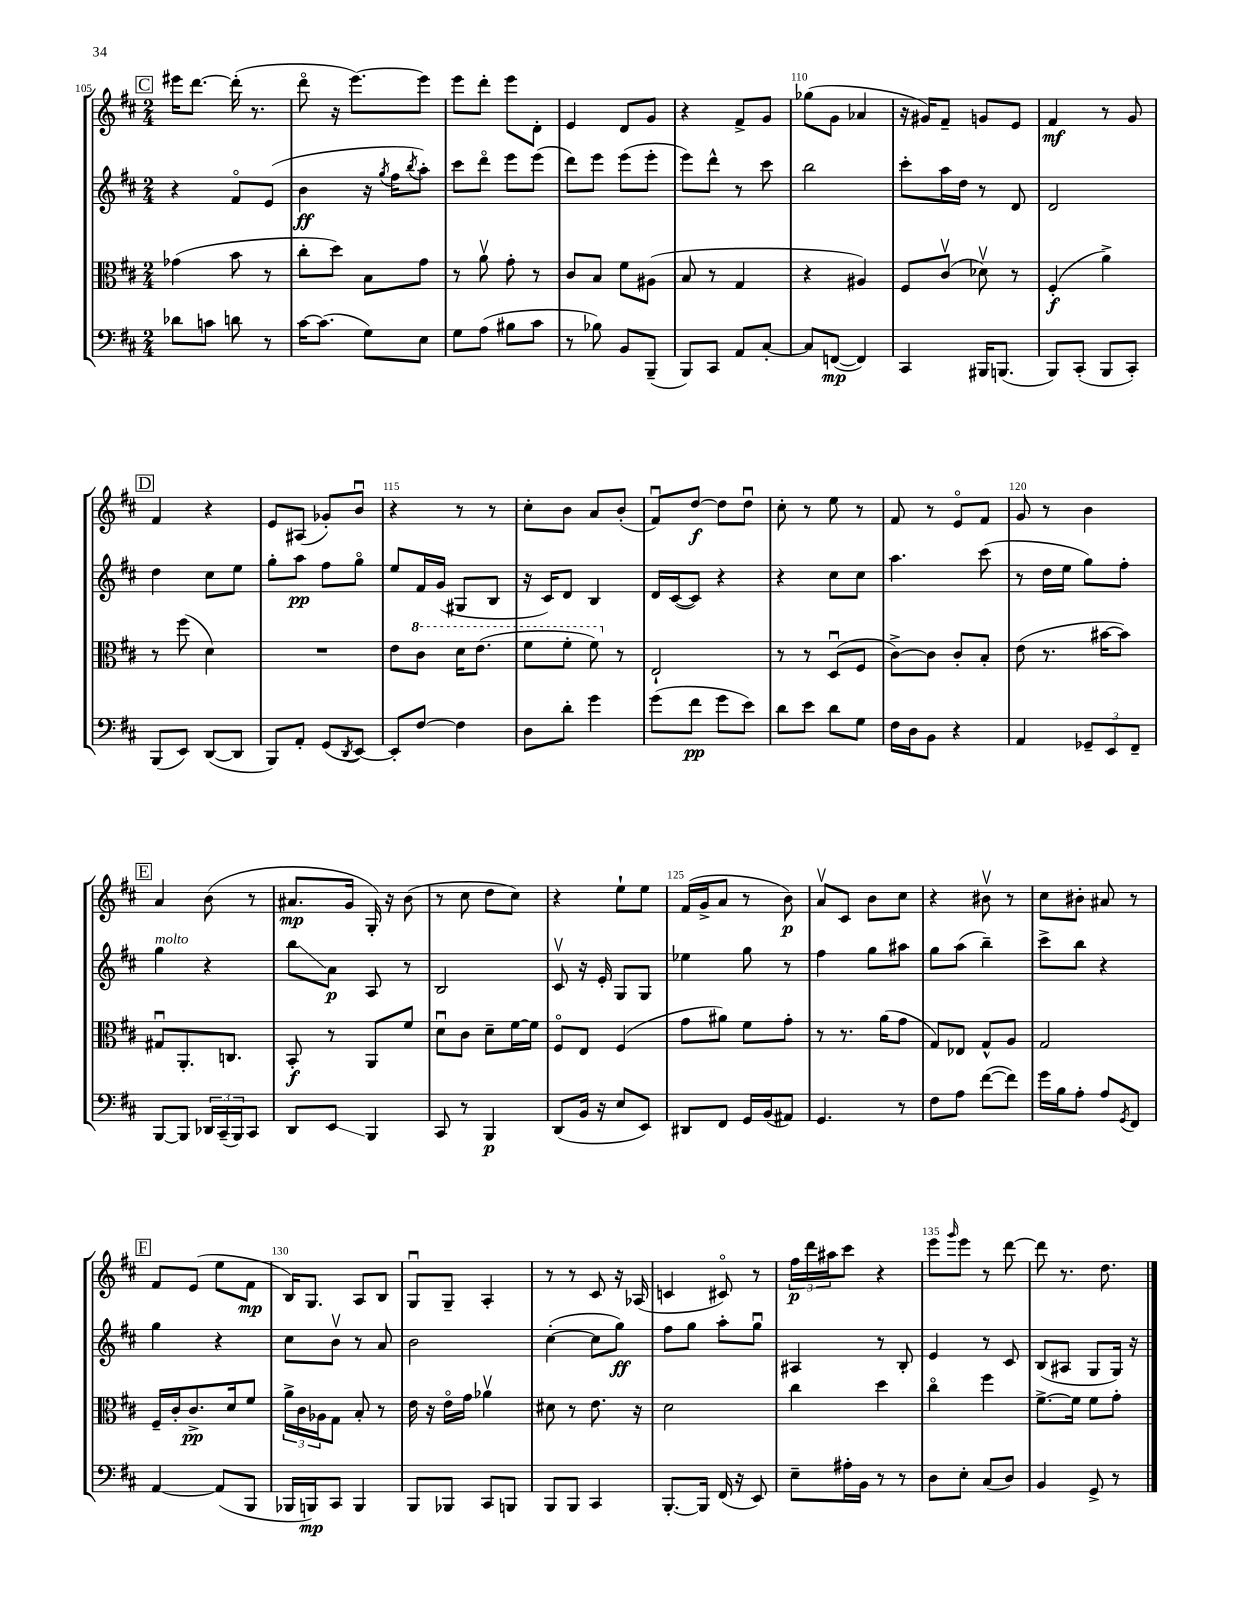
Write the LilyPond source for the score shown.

<<
\new StaffGroup <<
\new Staff = "s0" {
    \clef treble \key d \major \numericTimeSignature \time 2/4
    \mark \markup { \box "C" } eis'''16 d'''8.~ d'''16-.( r8. |
    d'''8\flageolet r16 e'''8.~) e'''8 |
    e'''8 d'''8-. e'''8 d'8-. |
    e'4 d'8 g'8 |
    r4 fis'8-> g'8 |
    ges''8( g'8 aes'4 |
    r16 gis'16) fis'8-- g'8 e'8 |
    fis'4\mf r8 g'8 |
    \mark \markup { \box "D" } fis'4 r4 |
    e'8 ais8( ges'8-.) b'8\downbow |
    r4 r8 r8 |
    cis''8-. b'8 a'8 b'8-.( |
    fis'8\downbow) d''8~\f d''8 d''8\downbow |
    cis''8-. r8 e''8 r8 |
    fis'8 r8 e'8\flageolet fis'8 |
    g'8 r8 b'4 |
    \mark \markup { \box "E" } a'4 b'8( r8 |
    ais'8.\mp g'16 g16-.) r16 b'8( |
    r8 cis''8 d''8 cis''8) |
    r4 e''8-! e''8 |
    fis'16( g'16-> a'8 r8 b'8\p) |
    a'8\upbow cis'8 b'8 cis''8 |
    r4 bis'8\upbow r8 |
    cis''8 bis'8-. ais'8 r8 |
    \mark \markup { \box "F" } fis'8 e'8( e''8 fis'8\mp |
    b16) g8. a8 b8 |
    g8\downbow g8-- a4-. |
    r8 r8 cis'8 r16 aes16( |
    c'4 cis'8\flageolet) r8 |
    \tuplet 3/2 { fis''16\p d'''16 ais''16 } cis'''8 r4 |
    e'''8 \grace { g'''16 } e'''8 r8 d'''8~ |
    d'''8 r8. d''8. \bar "|." |
}
\new Staff = "s1" {
    \clef treble \key d \major \numericTimeSignature \time 2/4
    \mark \markup { \box "C" } r4 fis'8\flageolet e'8( |
    b'4\ff r16 \acciaccatura { g''8 } fis''16 \acciaccatura { b''8 } a''8-.) |
    cis'''8 d'''8\flageolet e'''8 e'''8( |
    d'''8) e'''8 e'''8( e'''8-. |
    e'''8) d'''8-^ r8 cis'''8 |
    b''2 |
    cis'''8-. a''16 d''16 r8 d'8 |
    d'2 |
    \mark \markup { \box "D" } d''4 cis''8 e''8 |
    g''8-. a''8\pp fis''8 g''8\flageolet |
    e''8 fis'16 g'16( gis8 b8 |
    r16 cis'16) d'8 b4 |
    d'16 cis'16~( cis'8) r4 |
    r4 cis''8 cis''8 |
    a''4. cis'''8( |
    r8 d''16 e''16 g''8) fis''8-. |
    \mark \markup { \box "E" } g''4^\markup { \italic "molto" } r4 |
    b''8\glissando a'8\p a8 r8 |
    b2 |
    cis'8\upbow r16 e'16-. g8 g8 |
    ees''4 g''8 r8 |
    fis''4 g''8 ais''8 |
    g''8 a''8( b''4--) |
    cis'''8-> b''8 r4 |
    \mark \markup { \box "F" } g''4 r4 |
    cis''8 b'8\upbow r8 a'8 |
    b'2 |
    cis''4~-.( cis''8 g''8\ff) |
    fis''8 g''8 a''8-. g''8\downbow |
    ais4 r8 b8-. |
    e'4 r8 cis'8 |
    b8( ais8 g8 g16) r16 \bar "|." |
}
\new Staff = "s2" {
    \clef alto \key d \major \numericTimeSignature \time 2/4
    \mark \markup { \box "C" } ges'4( b'8 r8 |
    cis''8-. d''8) b8 g'8 |
    r8 a'8\upbow g'8-. r8 |
    cis'8 b8 fis'8 ais8( |
    b8 r8 g4 |
    r4 ais4) |
    fis8 cis'8\upbow( des'8\upbow) r8 |
    fis4-.\f( a'4->) |
    \mark \markup { \box "D" } r8 fis''8( d'4) |
    R2 |
    e'8 \ottava #1 cis''8 d''16 e''8.( |
    fis''8 fis''8-. fis''8) \ottava #0 r8 |
    e2-! |
    r8 r8 d8\downbow( fis8 |
    cis'8~->) cis'8 cis'8-. b8-. |
    e'8( r8. bis'16~ bis'8) |
    \mark \markup { \box "E" } gis8\downbow a,8.-. c8. |
    b,8-.\f r8 a,8 fis'8 |
    d'8\downbow cis'8 d'8-- fis'16~ fis'16 |
    fis8\flageolet e8 fis4( |
    g'8 ais'8) fis'8 g'8-. |
    r8 r8. a'16( g'8 |
    g8) ees8 g8-^ a8 |
    g2 |
    \mark \markup { \box "F" } fis16-- cis'16-. cis'8.->\pp d'16 fis'8 |
    \tuplet 3/2 { a'16-> cis'16 aes16 } g8 b8-. r8 |
    e'16 r16 e'16\flageolet g'16 aes'4\upbow |
    dis'8 r8 e'8. r16 |
    d'2 |
    cis''4 d''4 |
    cis''4\flageolet fis''4 |
    fis'8.~-> fis'16 fis'8 g'8-. \bar "|." |
}
\new Staff = "s3" {
    \clef bass \key d \major \numericTimeSignature \time 2/4
    \mark \markup { \box "C" } des'8 c'8 d'8 r8 |
    cis'16~ cis'8.( g8) e8 |
    g8 a8( bis8 cis'8 |
    r8 bes8) b,8 b,,8--( |
    b,,8) cis,8 a,8 cis8~-. |
    cis8 f,8~\mp( f,4) |
    cis,4 bis,,16 b,,8.( |
    b,,8) cis,8-.( b,,8 cis,8-.) |
    \mark \markup { \box "D" } b,,8( e,8) d,8~( d,8 |
    b,,8) a,8-. g,8( \acciaccatura { d,8 } e,8~) |
    e,8-. fis8~ fis4 |
    d8 d'8-. g'4 |
    g'8( fis'8\pp g'8 e'8) |
    d'8 e'8 d'8 g8 |
    fis16 d16 b,8 r4 |
    a,4 \tuplet 3/2 { ges,8-- e,8 fis,8-- } |
    \mark \markup { \box "E" } b,,8~ b,,8 \tuplet 3/2 { des,16 cis,16--( b,,16) } cis,8 |
    d,8 e,8\glissando b,,4 |
    cis,8 r8 b,,4\p |
    d,8( b,16 r16 e8 e,8) |
    dis,8 fis,8 g,16 b,16( ais,8) |
    g,4. r8 |
    fis8 a8 fis'8~( fis'8) |
    g'16 b16 a8-. a8 \acciaccatura { g,8 } fis,8 |
    \mark \markup { \box "F" } a,4~ a,8( b,,8 |
    bes,,16 b,,16\mp) cis,8 b,,4 |
    b,,8 bes,,8 cis,8 b,,8 |
    b,,8 b,,8 cis,4 |
    b,,8.~-. b,,16 fis,16( r16 e,8) |
    e8-- ais16-. b,16 r8 r8 |
    d8 e8-. cis8( d8) |
    b,4 g,8-> r8 \bar "|." |
}
>>
>>
\layout { \context { \Score currentBarNumber = #105 \override BarNumber.break-visibility = ##(#f #t #t) barNumberVisibility = #(every-nth-bar-number-visible 5) } }
